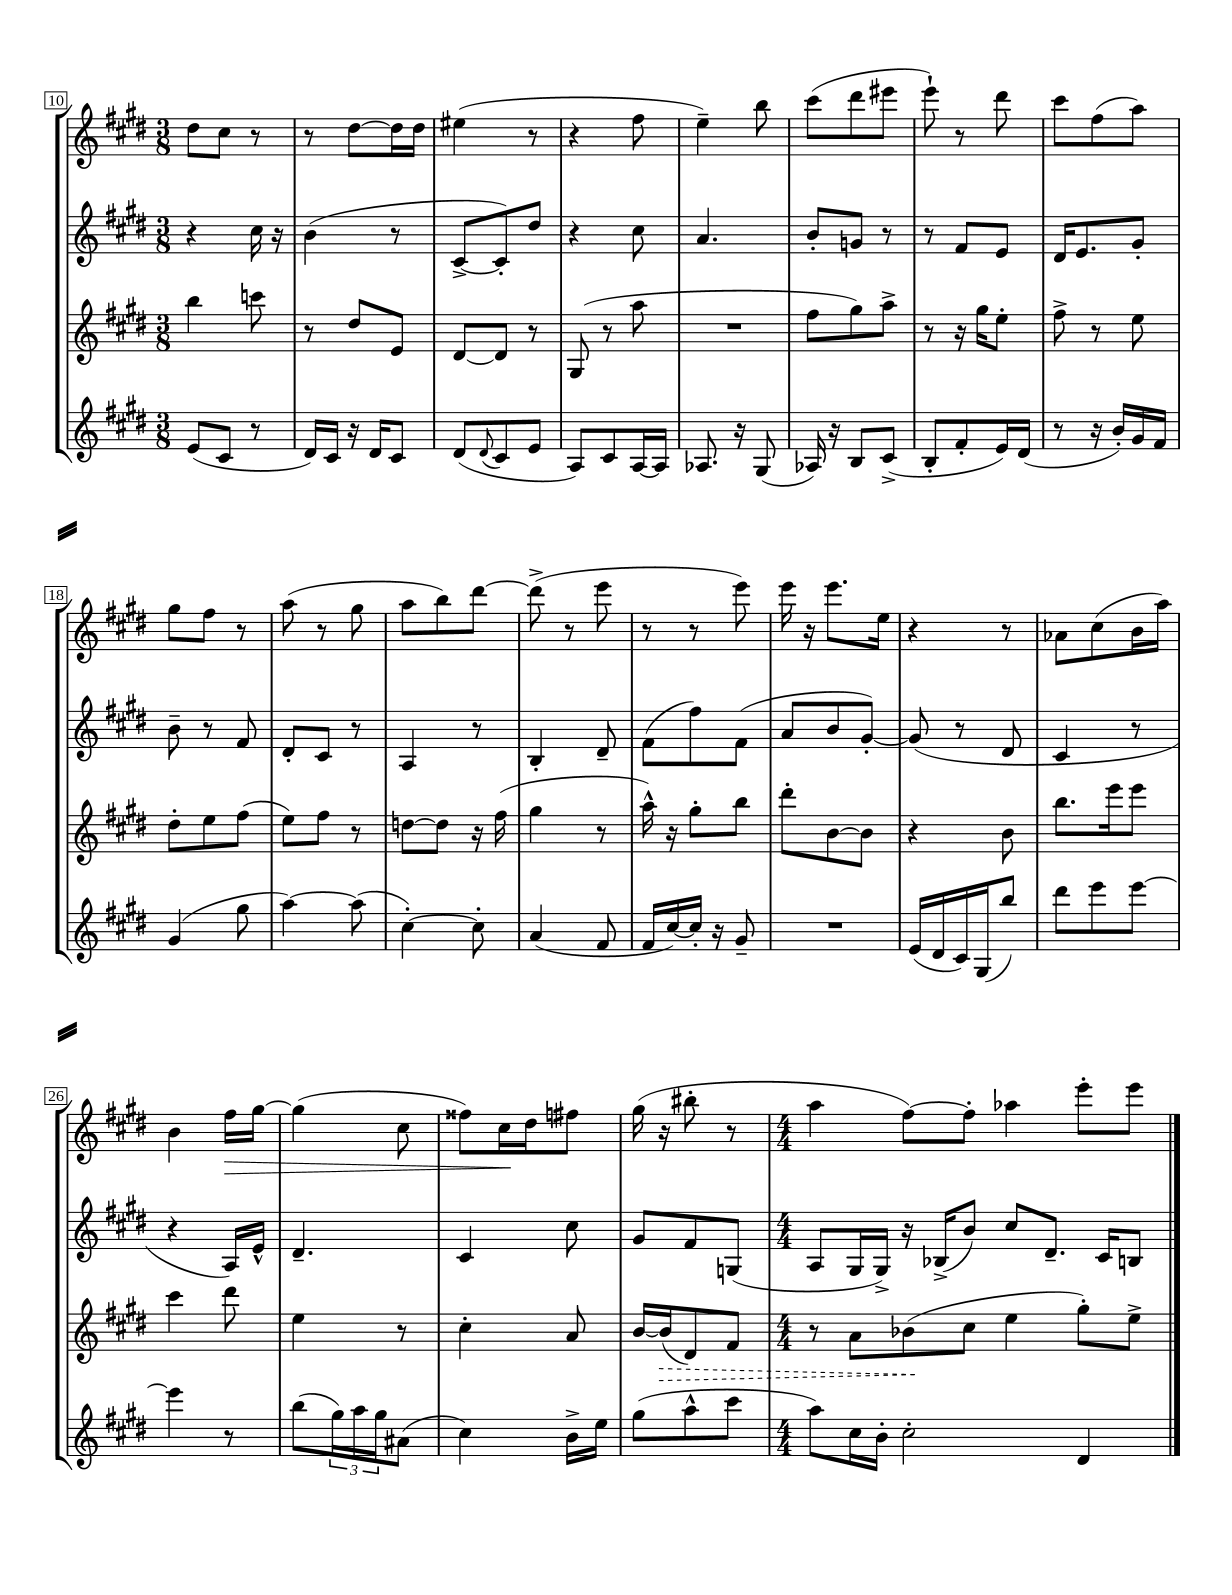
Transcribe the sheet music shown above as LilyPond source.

<<
\new StaffGroup <<
\new Staff = "s0" {
    \clef treble \key e \major \numericTimeSignature \time 3/8
    dis''8 cis''8 r8 |
    r8 dis''8~ dis''16 dis''16 |
    eis''4( r8 |
    r4 fis''8 |
    e''4--) b''8 |
    cis'''8( dis'''8 eis'''8 |
    e'''8-!) r8 dis'''8 |
    cis'''8 fis''8( a''8) |
    gis''8 fis''8 r8 |
    a''8( r8 gis''8 |
    a''8 b''8) dis'''8~ |
    dis'''8->( r8 e'''8 |
    r8 r8 e'''8) |
    e'''16 r16 e'''8. e''16 |
    r4 r8 |
    aes'8 cis''8( b'16 a''16) |
    b'4 fis''16\> gis''16~ |
    gis''4( cis''8 |
    fisis''8) cis''16\! dis''16 fis''8 |
    gis''16( r16 bis''8-. r8 |
    \numericTimeSignature \time 4/4 a''4 fis''8~) fis''8-. aes''4 e'''8-. e'''8 \bar "|." |
}
\new Staff = "s1" {
    \clef treble \key e \major \numericTimeSignature \time 3/8
    r4 cis''16 r16 |
    b'4( r8 |
    cis'8~-> cis'8-.) dis''8 |
    r4 cis''8 |
    a'4. |
    b'8-. g'8 r8 |
    r8 fis'8 e'8 |
    dis'16 e'8. gis'8-. |
    b'8-- r8 fis'8 |
    dis'8-. cis'8 r8 |
    a4 r8 |
    b4-. dis'8-- |
    fis'8( fis''8) fis'8( |
    a'8 b'8 gis'8~-.) |
    gis'8( r8 dis'8 |
    cis'4 r8 |
    r4 a16) e'16-^ |
    dis'4.-- |
    cis'4 cis''8 |
    gis'8 fis'8 g8( |
    \numericTimeSignature \time 4/4 a8 gis16 gis16->) r16 bes16->( b'8) cis''8 dis'8.-- cis'16 b8 \bar "|." |
}
\new Staff = "s2" {
    \clef treble \key e \major \numericTimeSignature \time 3/8
    b''4 c'''8 |
    r8 dis''8 e'8 |
    dis'8~ dis'8 r8 |
    gis8( r8 a''8 |
    R4. |
    fis''8 gis''8) a''8-> |
    r8 r16 gis''16 e''8-. |
    fis''8-> r8 e''8 |
    dis''8-. e''8 fis''8( |
    e''8) fis''8 r8 |
    d''8~ d''8 r16 fis''16( |
    gis''4 r8 |
    a''16-^) r16 gis''8-. b''8 |
    dis'''8-. b'8~ b'8 |
    r4 b'8 |
    b''8. e'''16 e'''8 |
    cis'''4 dis'''8 |
    e''4 r8 |
    cis''4-. a'8 |
    b'16~ \once \override Hairpin.style = #'dashed-line b'16\>( dis'8) fis'8 |
    \numericTimeSignature \time 4/4 r8 a'8 bes'8\!( cis''8 e''4 gis''8-.) e''8-> \bar "|." |
}
\new Staff = "s3" {
    \clef treble \key e \major \numericTimeSignature \time 3/8
    e'8( cis'8 r8 |
    dis'16) cis'16 r16 dis'16 cis'8 |
    dis'8( \appoggiatura { dis'8 } cis'8 e'8 |
    a8) cis'8 a16~ a16 |
    aes8. r16 gis8( |
    aes16) r16 b8 cis'8->( |
    b8-. fis'8-. e'16) dis'16( |
    r8 r16 b'16-.) gis'16 fis'16 |
    gis'4( gis''8 |
    a''4~) a''8( |
    cis''4~-.) cis''8-. |
    a'4( fis'8 |
    fis'16 cis''16~) cis''16-. r16 gis'8-- |
    R4. |
    e'16( dis'16 cis'16) gis16( b''8) |
    dis'''8 e'''8 e'''8~ |
    e'''4 r8 |
    b''8( \tuplet 3/2 { gis''16) a''16 gis''16 } ais'8( |
    cis''4) b'16-> e''16 |
    gis''8( a''8-^ cis'''8 |
    \numericTimeSignature \time 4/4 a''8) cis''16 b'16-. cis''2-. dis'4 \bar "|." |
}
>>
>>
\layout { \context { \Score currentBarNumber = #10 \override BarNumber.stencil = #(make-stencil-boxer 0.1 0.3 ly:text-interface::print) } }
